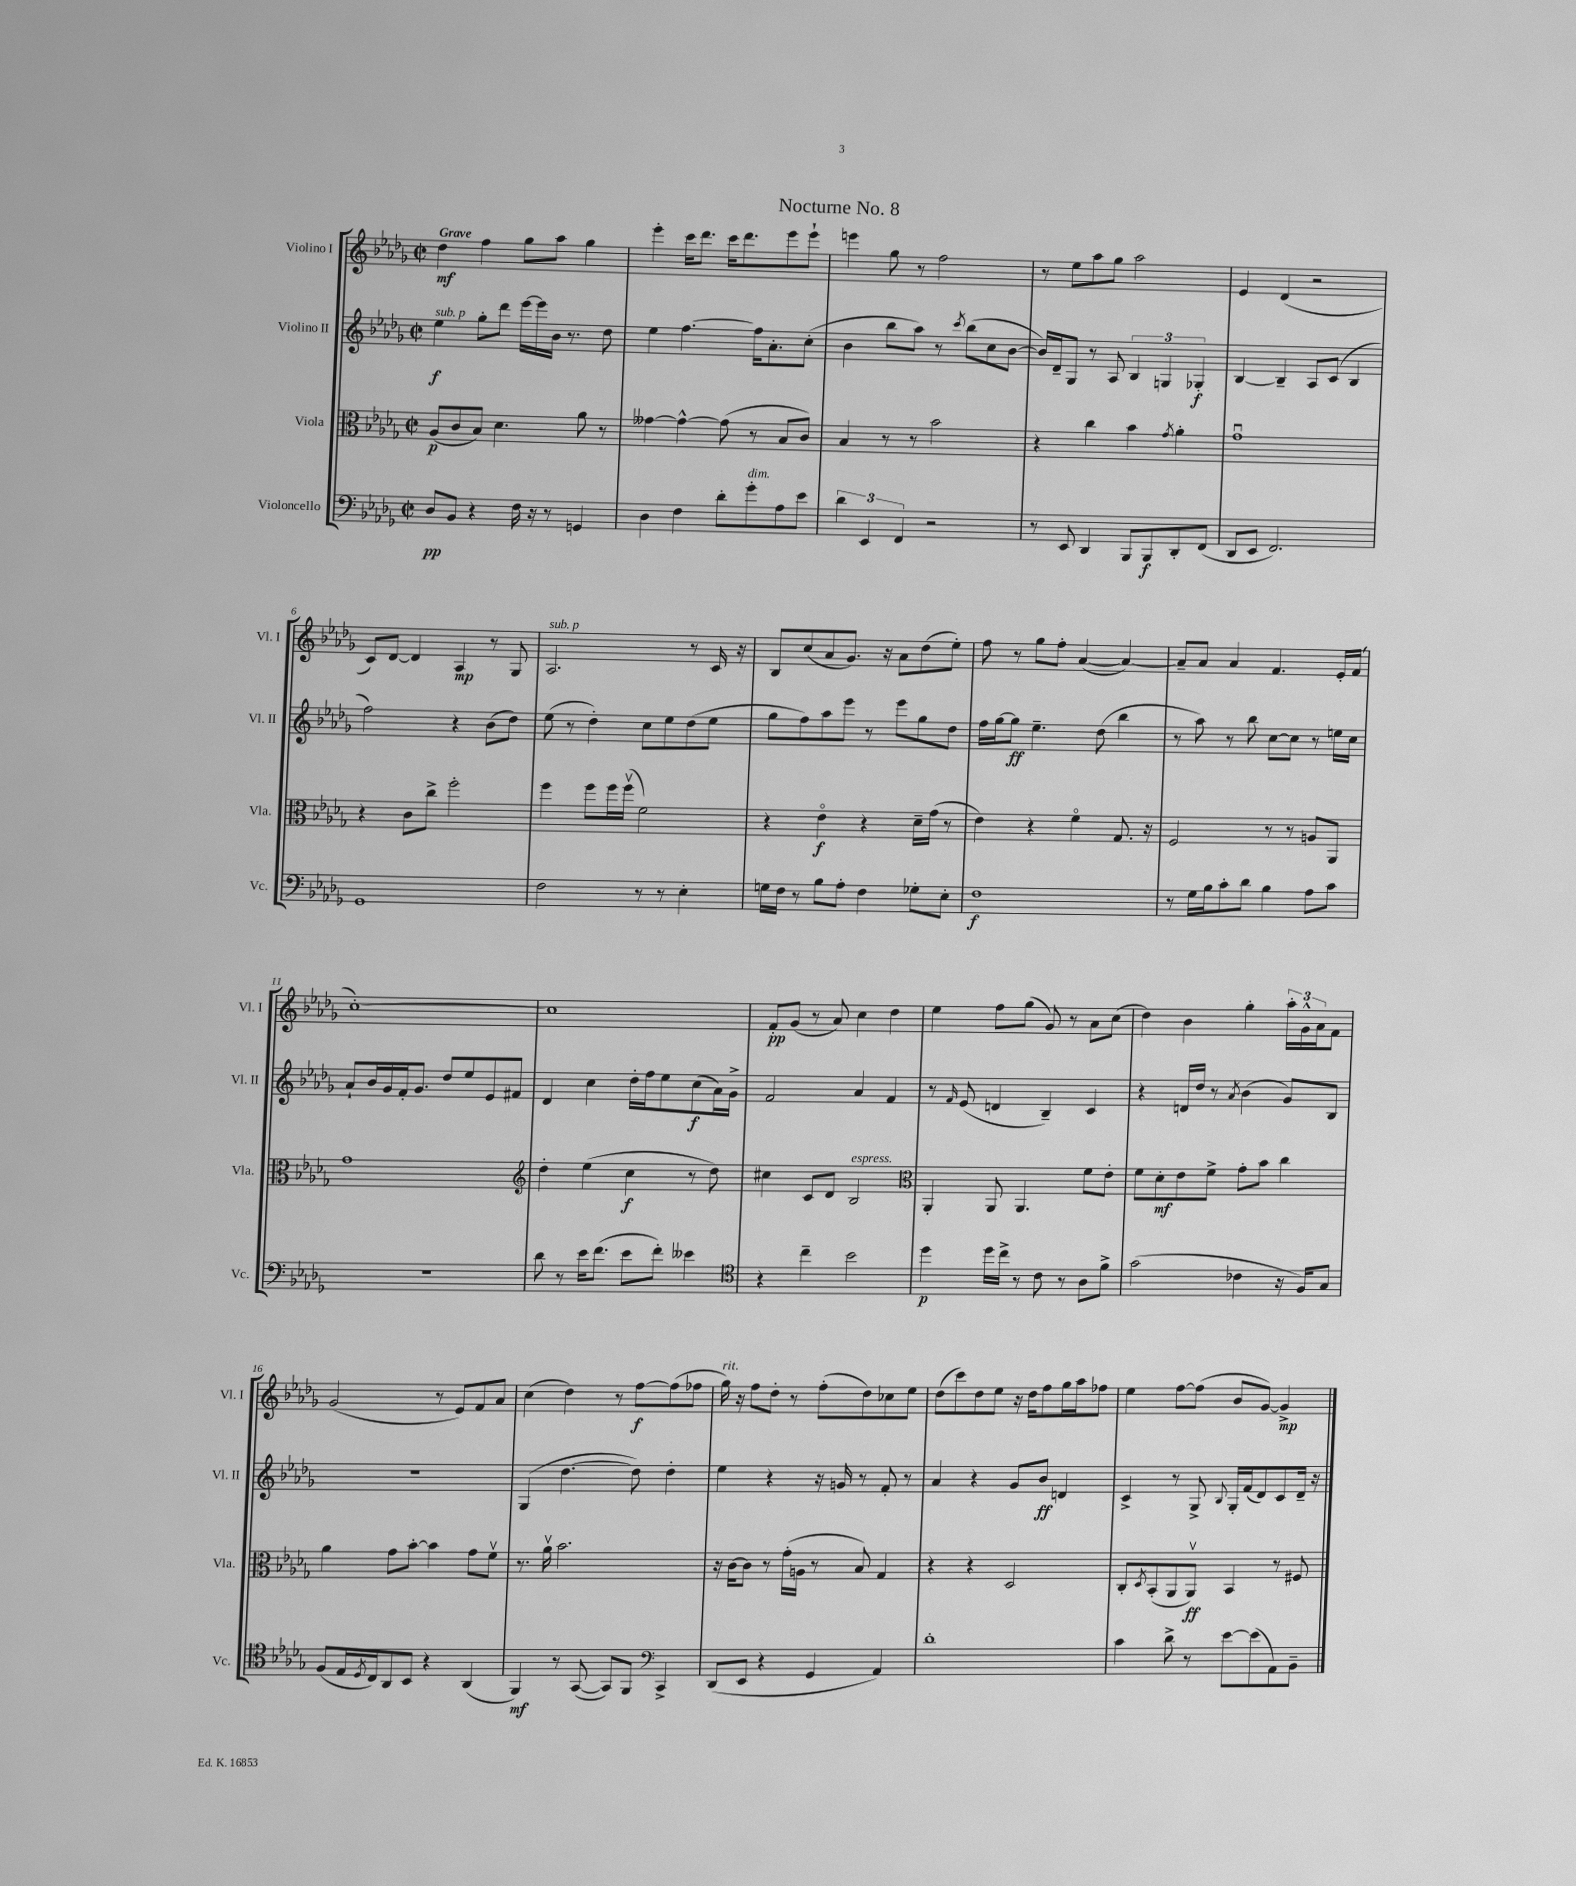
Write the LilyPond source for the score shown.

\header { title = "Nocturne No. 8" }
<<
\new StaffGroup <<
\new Staff = "s0" \with { instrumentName = "Violino I" shortInstrumentName = "Vl. I" } {
    \clef treble \key des \major \defaultTimeSignature \time 2/2 \tempo "Grave"
    des''4\mf f''4 ges''8 aes''8 ges''4 |
    ees'''4-. c'''16 des'''8. c'''16 des'''8. ees'''8 ees'''8-! |
    e'''4 ges''8 r8 f''2 |
    r8 ees''8 aes''8 ges''8 aes''2 |
    ees'4 des'4( r2 |
    c'8) des'8~ des'4 aes4\mp r8 ges8 |
    aes2.^\markup { \italic "sub. p" } r8 c'16 r16 |
    bes8 c''8( aes'8 ges'8.) r16 aes'8 des''8( ees''8-.) |
    f''8 r8 ges''8 f''8-. aes'4~( aes'4~) |
    aes'8-- aes'8 aes'4 f'4. ees'16-. f'16( |
    c''1~-.) |
    c''1 |
    f'8-.\pp ges'8( r8 aes'8) c''4 des''4 |
    ees''4 f''8 ges''8( ges'8) r8 aes'8 c''8( |
    des''4) bes'4 ges''4-. \tuplet 3/2 { aes''16-. ges'16-^ aes'16 } f'8 |
    ges'2( r8 ees'8) f'8 aes'8 |
    c''4( des''4) r8 f''8~\f f''8( fes''8 |
    ges''16^\markup { \italic "rit." }) r16 f''8 des''8-. r8 f''8-.( des''8) ces''8 ees''8 |
    des''8( c'''8) des''8 ees''8 r16 des''16 f''8 ges''16 aes''16 fes''8 |
    ees''4 f''8~ f''8( bes'8 ges'8~) ges'4->\mp \bar "|." |
}
\new Staff = "s1" \with { instrumentName = "Violino II" shortInstrumentName = "Vl. II" } {
    \clef treble \key des \major \defaultTimeSignature \time 2/2
    ees''4\f^\markup { \italic "sub. p" } ges''8-. des'''8 ees'''16~ ees'''16 bes'16 r8. des''8 |
    ees''4 f''4.~ f''16 aes'8.-. c''8-.( |
    bes'4 bes''8 aes''8) r8 \acciaccatura { c'''8 } bes''8( c''8 bes'8~ |
    bes'16) des'16-- ges8 r8 aes8 \tuplet 3/2 { bes4 g4 ges4-.\f } |
    bes4~ bes4-- aes8 c'8( bes4 |
    f''2) r4 bes'8( des''8) |
    ees''8( r8 des''4-.) c''8 ees''8 des''8( ees''8 |
    ges''8 f''8) aes''8 ees'''8 r8 ees'''8 ges''8 des''8 |
    f''16 ges''16~ ges''8\ff ees''4.-- des''8( bes''4 |
    r8 aes''8) r8 bes''8 c''8~ c''8 r8 e''16 c''16 |
    aes'8-! bes'16 ges'16 f'16-. ges'8. des''8 ees''8 ees'8 fis'8 |
    des'4 c''4 des''16-. f''16 ees''8 c''8\f( aes'16) ges'16-> |
    f'2 aes'4 f'4 |
    r8 \grace { f'16 } ees'8( d'4 bes4--) c'4 |
    r4 d'16 des''16 r8 \acciaccatura { aes'8 } bes'4( ges'8) bes8 |
    R1 |
    ges4( des''4.~ des''8) des''4-. |
    ees''4 r4 r16 g'16 r8 f'8-. r8 |
    aes'4 r4 ges'8 bes'8\ff d'4 |
    c'4-> r8 ges8-> \appoggiatura { bes8 } ges16-. f'16( des'8) c'8 des'16-- r16 \bar "|." |
}
\new Staff = "s2" \with { instrumentName = "Viola" shortInstrumentName = "Vla." } {
    \clef alto \key des \major \defaultTimeSignature \time 2/2
    aes8\p( c'8 bes8) des'4. aes'8 r8 |
    geses'4~ geses'4~-^ geses'8( r8 bes8 c'8) |
    bes4 r8 r8 bes'2 |
    r4 c''4 bes'4 \acciaccatura { ges'8 } aes'4-. |
    ges'1\downbow |
    r4 c'8 c''8-> f''2-. |
    f''4 f''8 f''16 f''16\upbow( f'2) |
    r4 ees'4\flageolet\f r4 des'16-- ges'16( r8 |
    ees'4) r4 f'4\flageolet ges8. r16 |
    f2 r8 r8 a8 aes,8 |
    ges'1 |
    \clef treble des''4-. ees''4( c''4\f r8 des''8) |
    cis''4 c'8 des'8 bes2^\markup { \italic "espress." } |
    \clef alto aes,4-. aes,8 aes,4. f'8 ees'8-. |
    f'8 des'8-.\mf ees'8 f'8-> ges'8-. bes'8 c''4 |
    aes'4 ges'8 bes'8~-. bes'4 ges'8 f'8\upbow |
    r8. aes'16\upbow bes'2. |
    r16 c'16~ c'8 r8 ges'16-.( a16 r8 bes8) ges4 |
    r4 r4 des2 |
    c8-. \acciaccatura { des8 } bes,8-.( aes,8 aes,8\upbow\ff) bes,4 r8 fis8 \bar "|." |
}
\new Staff = "s3" \with { instrumentName = "Violoncello" shortInstrumentName = "Vc." } {
    \clef bass \key des \major \defaultTimeSignature \time 2/2
    des8\pp bes,8 r4 f16 r16 r8 g,4 |
    des4 f4 des'8-. ges'8-.^\markup { \italic "dim." } aes8 ees'8 |
    \tuplet 3/2 { des'4 ees,4 f,4 } r2 |
    r8 ees,8 des,4 bes,,8 bes,,8\f des,8-. f,8( |
    des,8 ees,8 f,2.) |
    ges,1 |
    f2 r8 r8 ees4-. |
    g16 f16 r8 bes8 aes8-. f4 ges8-. ees8-. |
    f1\f |
    r8 ges16 bes16 c'8-. des'8 bes4 aes8 c'8 |
    R1 |
    des'8 r8 ees'16 f'8.( ees'8 f'8-.) eeses'4 |
    \clef tenor r4 c''4-- bes'2 |
    des''4\p des''16 c''16-> r8 c'8 r8 aes8 f'8-> |
    ges'2( ces'4 r16 f16) ges8 |
    f8( ees16 \acciaccatura { des8 } c16) aes,8 bes,8 r4 aes,4( |
    f,4\mf) r8 ges,8~( ges,8) f,8 \clef bass c,4-> |
    des,8( ees,8 r4 ges,4 aes,4) |
    des'1-. |
    c'4 des'8-> r8 ees'8~ ees'8( aes,8) bes,8-- \bar "|." |
}
>>
>>
